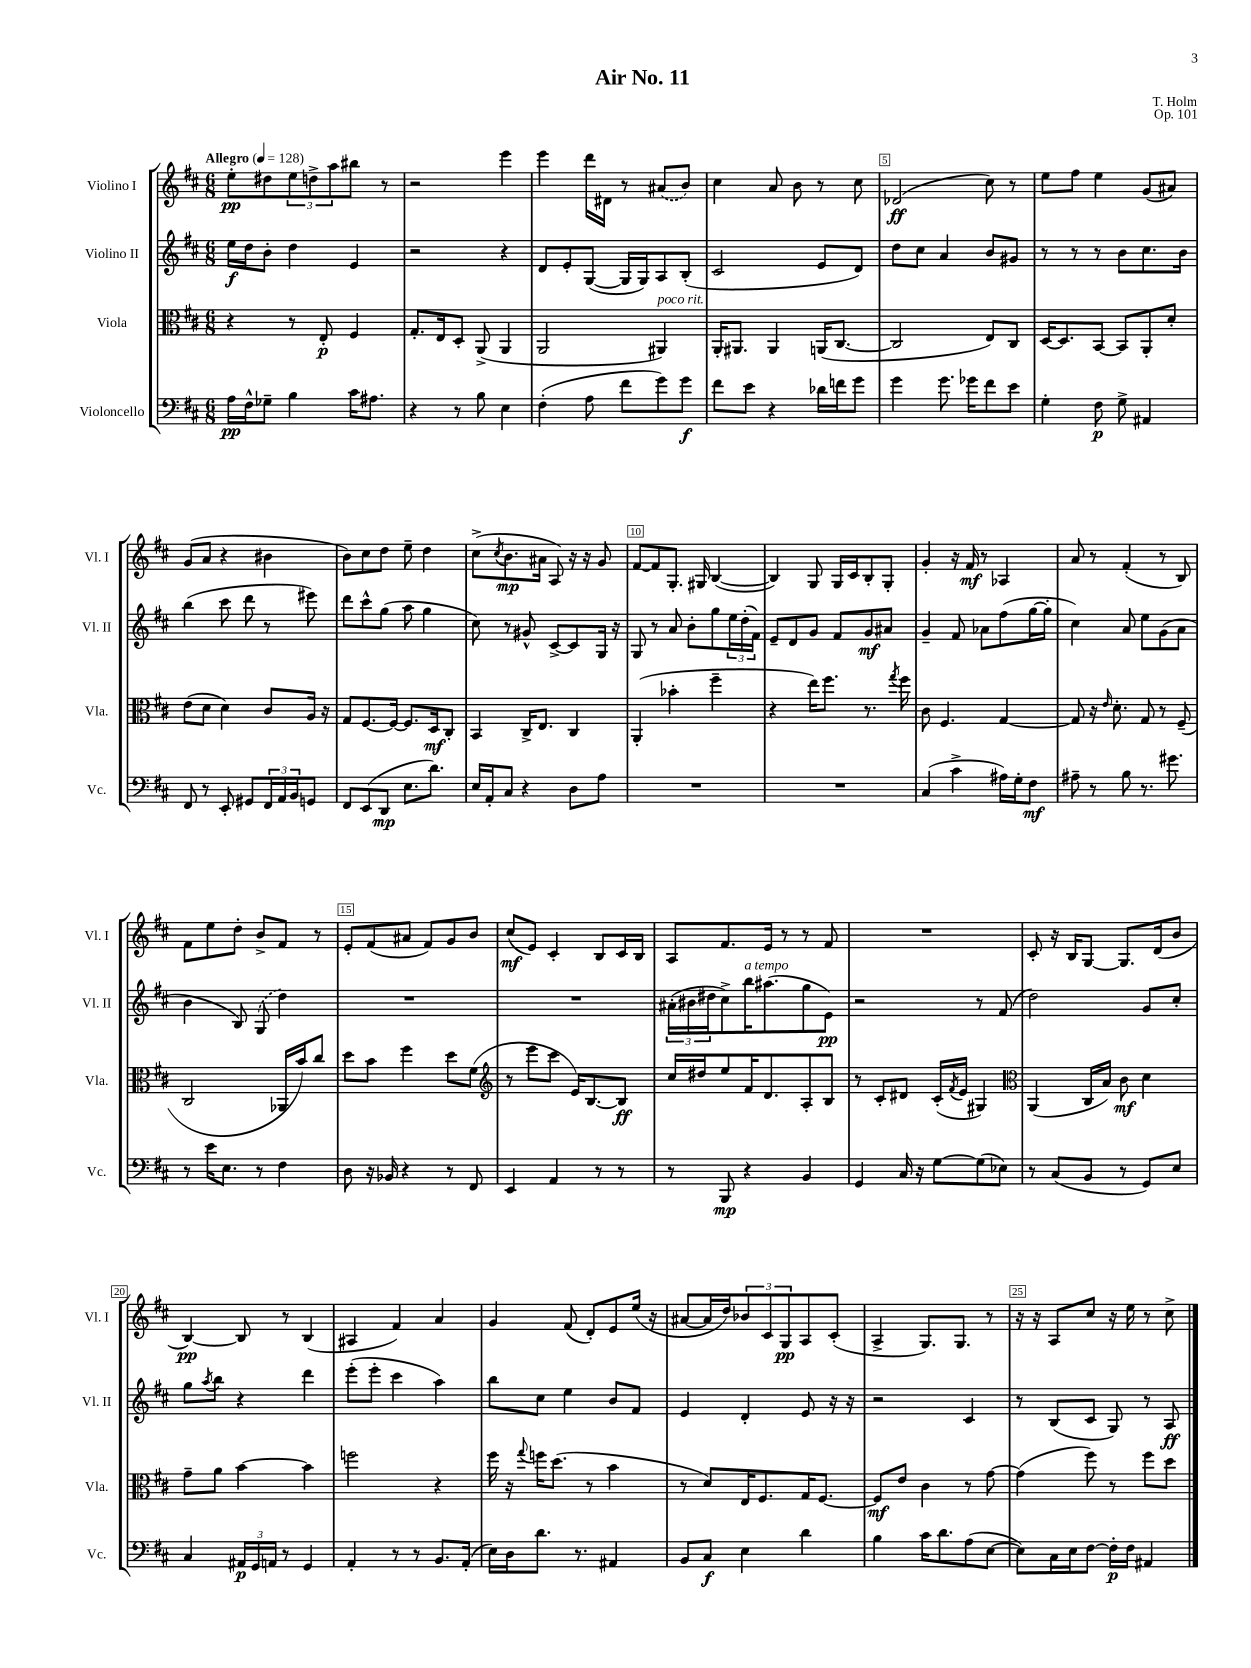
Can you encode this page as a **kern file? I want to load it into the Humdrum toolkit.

**kern	**kern	**kern	**kern
*staff4	*staff3	*staff2	*staff1
*clefF4	*clefC3	*clefG2	*clefG2
*k[f#c#]	*k[f#c#]	*k[f#c#]	*k[f#c#]
*M6/8	*M6/8	*M6/8	*M6/8
*MM128	*MM128	*MM128	*MM128
16A\LL	4r	16ee\LL	8ee'\L
16F#^^\J	.	16dd\J	.
8G-~\J	.	8b'\J	8dd#\
4B\	8r	4dd\	12ee\
.	.	.	12dd^\
.	8E'/	.	.
.	.	.	12aa\
16c#\LK	4F#/	4e/	8bb#\J
8.A#\J	.	.	.
.	.	.	8r
=	=	=	=
4r	8.G'/L	2r	2r
.	16E/k	.	.
8r	8D'/J	.	.
8B\	(8AA^/	.	.
4E\	4AA/	4r	4eee\
=	=	=	=
(4F#'\	2AA/	8d/L	4eee\
.	.	8e'/	.
8A\	.	([8G/J	16ddd\LL
.	.	.	16d#\JJ
8f#\L	.	16G/]LL	8r
.	.	16G/J)	.
8g\)	4AA#/)	8A/	(8a#/L
8g\J	.	(8B'/J	8b/J)
=	=	=	=
8f#\L	16AA'/LK	2c#/	4cc#\
.	8.AA#/J	.	.
8e\J	.	.	.
4r	4AA#/	.	8a/
.	.	.	8b\
16d-\LL	(16AA/LK	8e/L	8r
16f\J	[8.C#/J	.	.
8g\J	.	8d/J)	8cc#\
=	=	=	=
4g\	2C#/]	8dd\L	(2d-/
.	.	8cc#\J	.
8.g\	.	4a/	.
16g-\LK	.	.	.
8f#\	8E/L)	8b/L	8cc#\)
8e\J	8C#/J	8g#/J	8r
=	=	=	=
4G'\	[16D/LK	8r	8ee\L
.	8.D/]	.	.
.	.	8r	8ff#\J
8F#\	[8BB/J	8r	4ee\
8G^\	8BB/]L	8b\L	.
4AA#/	8AA'/	8.cc#\	(8g/L
.	8d'/J	.	8a#/J)
.	.	16b\Jk	.
=	=	=	=
8FF#/	(8e\L	(4bb\	(8g/L
8r	8d\J	.	8a/J
8EE'/	4d\)	8ccc#\	4r
8GG#/L	.	8ddd\	.
24FF#/L	8c#/L	8r	4b#\
24AA/	.	.	.
24BB/J	.	.	.
8GG/J	16A/Jk	8eee#\)	.
.	16r	.	.
=	=	=	=
8FF#/L	8G/L	8ddd\L	8b\L)
(8EE/	[8.F#/	8ccc#^^\	8cc#\
8DD/J	.	(8gg\J	8dd\J
.	16F#/_Jk	.	.
8.E\L	8.F#/]L	8aa\	8ee~\
.	.	4gg\	4dd\
8.d\J)	16D/k	.	.
.	8C#'/J	.	.
=	=	=	=
16E/LL	4BB/	8cc#\)	(8cc#^\L
16AA'/J	.	.	.
.	.	.	8qcc#/
8C#/J	.	8r	8.b\
4r	16C#^/LK	8g#^^/	.
.	8.E/J	.	16a#\Jk
.	.	[8c#^/L	8A/)
8D\L	4C#/	8c#/]	16r
.	.	.	16r
8A\J	.	16G/Jk	8g/
.	.	16r	.
=	=	=	=
2.r	(4AA'/	8G/	[8f#/L
.	.	8r	8f#/]
.	4b-'\	8a/	8.G'/J
.	.	8b'\L	.
.	.	.	16G#/
.	4ff#~\	8gg\	([4B/
.	.	24ee\L	.
.	.	(24dd'\	.
.	.	24f#\JJ)	.
=	=	=	=
2.r	4r	8e~/L	4B/])
.	.	8d/	.
.	16ee\LK)	8g/J	8G/
.	8.ff#\J	.	.
.	.	8f#/L	16G/LL
.	.	.	16c#/J
.	8.r	8g/	8B'/
.	.	8a#/J	8G'/J
.	8qgg/	.	.
.	16ff#\	.	.
=	=	=	=
(4C#/	8c#\	4g~/	4g'/
.	4.F#/	.	.
4c#^\	.	8f#/	16r
.	.	.	16f#/
.	.	8a-\L	8r
16A#\LL)	[4G/	(8ff#\	4A-/
16G'\J	.	.	.
8F#\J	.	[16gg\L	.
.	.	16gg'\]JJ	.
=	=	=	=
8A#~\	8G/]	4cc#\)	8a/
8r	16r	.	8r
.	16qqe/	.	.
.	8.d'\	.	.
8B\	.	8a/	(4f#'/
8.r	8G/	8ee\L	.
.	8r	(8g\	8r
8.g#\	.	.	.
.	(8F#~/	8a\J	8B/)
=	=	=	=
8r	2C#/	4b\	8f#\L
16e\LK	.	.	8ee\
8.E\J	.	.	.
.	.	8B/)	8dd'\J
8r	.	(8G/	8b^/L
4F#\	16AA-/LL	4dd\)	8f#/J
.	16b/J)	.	.
.	8cc#/J	.	8r
=	=	=	=
8D\	8dd\L	2.r	8e'/L
16r	8b\J	.	(8f#/
16BB-/	.	.	.
4r	4ff#\	.	8a#/J
.	.	.	8f#/L)
8r	8dd\L	.	8g/
8FF#/	(8f#\J	.	8b/J
=	=	=	=
*	*clefG2	*	*
4EE/	8r	2.r	(8cc#/L
.	8eee\L	.	8e/J)
4AA/	8ccc#\J	.	4c#'/
.	16e/LK)	.	.
.	[8.B/	.	.
8r	.	.	8B/L
8r	8B/]J	.	16c#/L
.	.	.	16B/JJ
=	=	=	=
8r	16cc#/LL	(24a#'\LL	8A/L
.	.	24b#\	.
.	16dd#/J	.	.
.	.	24dd#\J	.
8BBB/	8ee/	8cc#^\)	8.f#/
4r	16f#/K	16bb\K	.
.	8.d/	(8.aa#\	16e/Jk
.	.	.	8r
4BB/	8A'/	8gg\	8r
.	8B/J	8e\J)	8f#/
=	=	=	=
4GG/	8r	2r	2.r
.	8c#'/L	.	.
16C#/	8d#/J	.	.
16r	.	.	.
[8G\L	(16c#'/LL	.	.
.	8qf#/	.	.
.	16e/JJ	.	.
(8G\]	4G#/)	8r	.
8E-\J)	.	(8f#/	.
=	=	=	=
*	*clefC3	*	*
8r	(4AA/	2dd\)	8c#'/
(8C#/L	.	.	16r
.	.	.	16B/LK
8BB/J	16C#/LL	.	[8G/J
.	16B/JJ)	.	.
8r	8c#\	.	8.G/]L
8GG/L)	4d\	8g/L	.
.	.	.	(16d/k
8E/J	.	8cc#'/J	8b/J
=	=	=	=
4C#/	8g~\L	8gg\L	[4B/)
.	.	8qaa/	.
.	8a\J	8bb\J	.
24AA#/LL	[4b\	4r	8B/]
24GG/	.	.	.
24AA/JJ	.	.	.
8r	.	.	8r
4GG/	4b\]	4ddd\	(4B/
=	=	=	=
4AA'/	2ff\	(8eee'\L	4A#/
.	.	8eee'\J	.
8r	.	4ccc#\	4f#/)
8r	.	.	.
8.BB/L	4r	4aa\)	4a/
(16AA'/Jk	.	.	.
=	=	=	=
16E\LL)	16ff#\	8bb\L	4g/
16D\J	16r	.	.
.	8qqgg/	.	.
8.d\J	16ff\LK	8cc#\J	.
.	(8.dd\J	.	.
.	.	4ee\	(8f#/
8.r	.	.	.
.	8r	.	8d'/L)
4AA#/	4b\	8b/L	8e/
.	.	8f#/J	(16ee/Jk
.	.	.	16r
=	=	=	=
8BB/L	8r	4e/	[8a#/L
8C#/J	8d/L)	.	16a#/]L
.	.	.	16dd/J)
4E\	16E/K	4d'/	12b-/
.	8.F#/	.	.
.	.	.	12c#/
.	.	.	12G/
4d\	16G/K	8e/	8A/
.	[8.F#/J	.	.
.	.	16r	(8c#'/J
.	.	16r	.
=	=	=	=
4B\	8F#/]L	2r	4A^/
.	8e/J	.	.
16c#\LK	4c#\	.	8.G/L)
8.d\	.	.	.
.	.	.	8.G/J
(8A\	8r	4c#/	.
[8E\J	[8g\	.	8r
=	=	=	=
8E\]L)	(4g\]	8r	16r
.	.	.	16r
16C#\L	.	(8B/L	8A/L
16E\J	.	.	.
[8F#\J	8ff#\)	8c#/J	8cc#/J
16F#'\]LL	8r	8G/)	16r
16F#\JJ	.	.	16ee\
4AA#/	8ff#\L	8r	8r
.	8dd\J	8A/	8cc#^\
==	==	==	==
*-	*-	*-	*-
